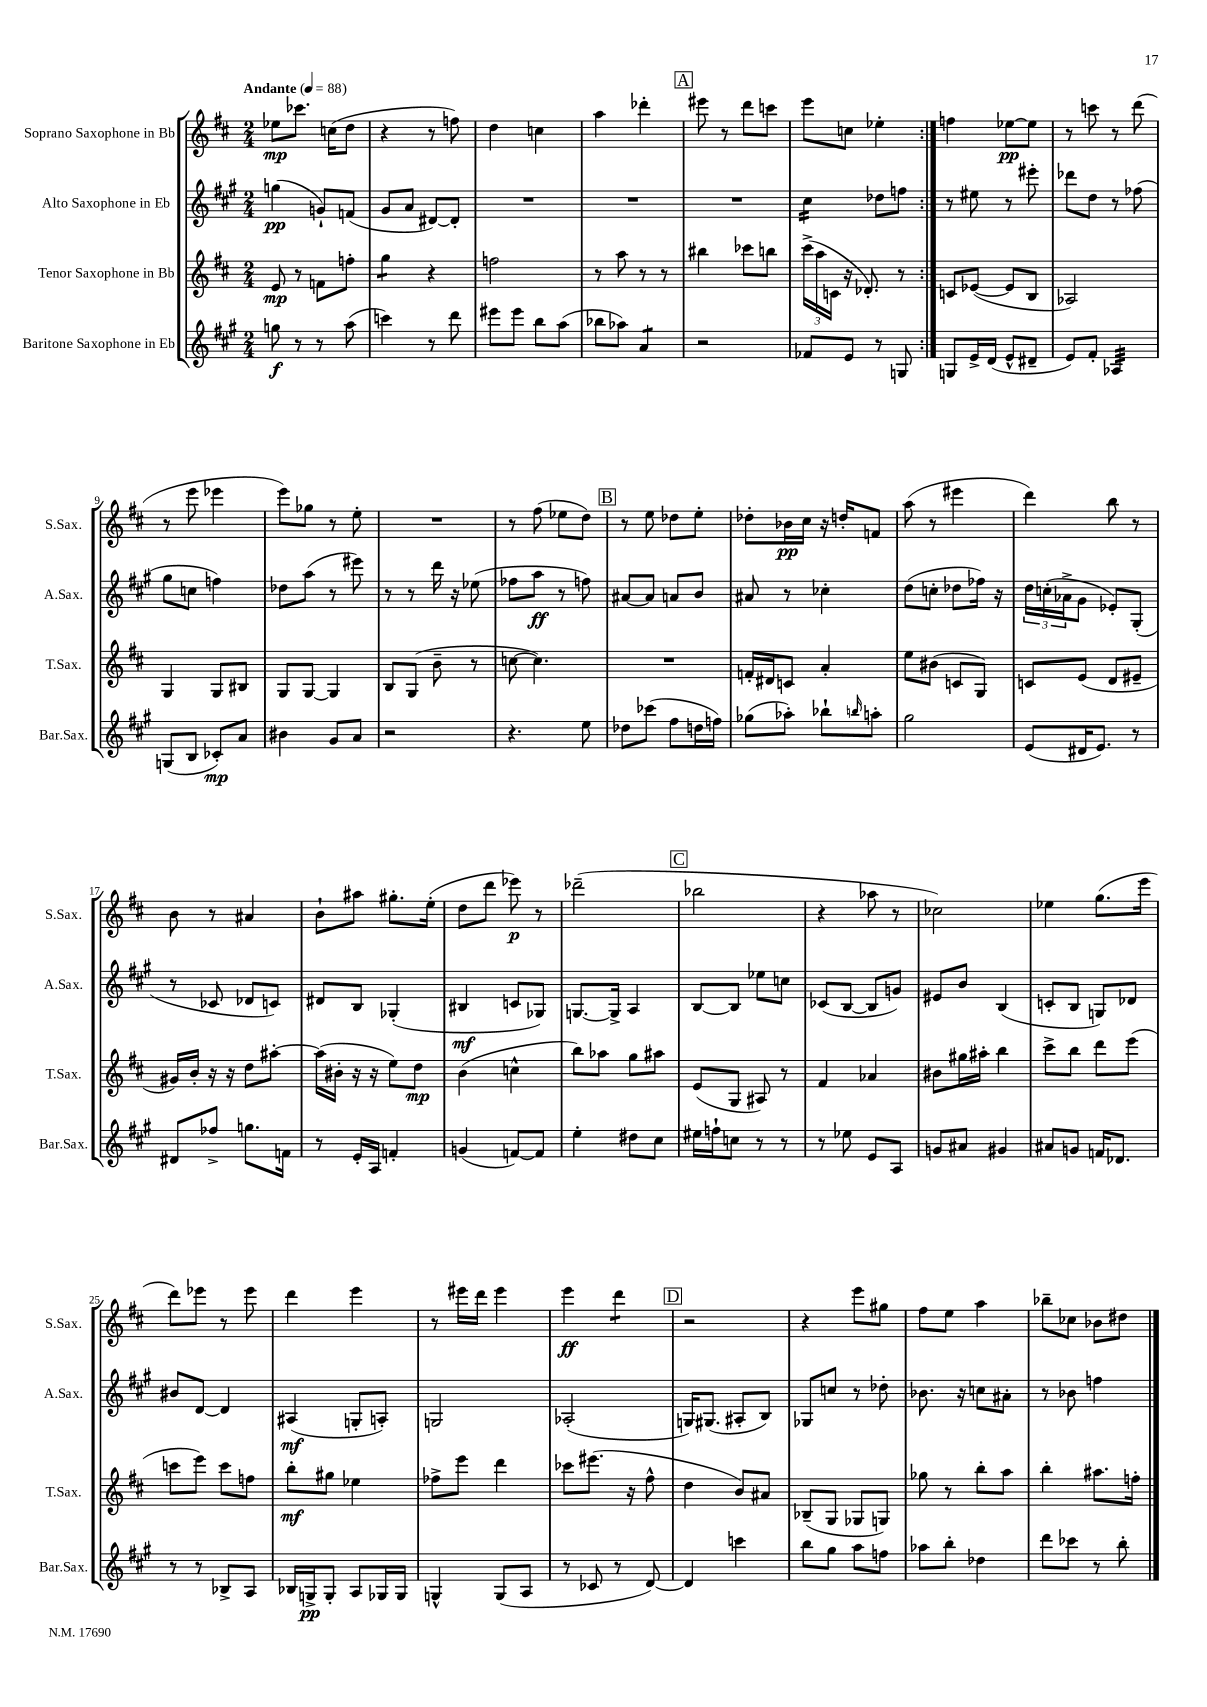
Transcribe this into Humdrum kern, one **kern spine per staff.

**kern	**kern	**kern	**kern
*staff4	*staff3	*staff2	*staff1
*clefG2	*clefG2	*clefG2	*clefG2
*k[f#c#g#]	*k[f#c#]	*k[f#c#g#]	*k[f#c#]
*M2/4	*M2/4	*M2/4	*M2/4
*MM88	*MM88	*MM88	*MM88
8gg	8e	(4gg	8ee-
8r	8r	.	8.ccc-
8r	8f	8g`)	.
.	.	.	(16cc
(8aa	8ff'	(8f	8dd
=	=	=	=
4ccc)	4gg	8g#	4r
.	.	8a	.
8r	4r	[8d#)	8r
8ddd	.	8d#']	8ff)
=	=	=	=
8eee#	2ff	2r	4dd
8eee#	.	.	.
8bb	.	.	4cc
(8aa	.	.	.
=	=	=	=
8bb-	8r	2r	4aa
8aa-)	8aa	.	.
4a	8r	.	4ddd-'
.	8r	.	.
=	=	=	=
2r	4bb#	2r	8eee#
.	.	.	8r
.	8ccc-	.	8ddd
.	8bb	.	8ccc
=	=	=	=
8f-	(24ccc#^	4cc#	8eee
.	24aa	.	.
.	24c	.	.
8e	16r	.	8cc
.	8.d-')	.	.
8r	.	8dd-	4ee-'
8G	8r	8ff	.
=:|!	=:|!	=:|!	=:|!
8G	8c	8r	4ff
16e^	([8e-	8ee#	.
(16d	.	.	.
8e^^	8e-]	8r	[8ee-
8d#~	8B	8eee#'	8ee-]
=	=	=	=
8e)	2A-)	8ddd-	8r
8f#'	.	8dd	8ccc
4A-	.	8r	8r
.	.	(8ff-	(8ddd
=	=	=	=
(8G	4G	8gg#	8r
8B	.	8cc	8eee
8c-')	8G	4ff)	4eee-
8a	8B#	.	.
=	=	=	=
4b#	8G	8dd-	8eee)
.	[8G	(8aa	8gg-
8g#	4G]	8r	8r
8a	.	8eee#)	8ee'
=	=	=	=
2r	8B	8r	2r
.	(8G	8r	.
.	8b~	16ddd	.
.	.	16r	.
.	8r	(8ee-	.
=	=	=	=
4.r	[8cc	8ff-	8r
.	4.cc])	8aa	(8ff#
.	.	8r	8ee-
8ee	.	8ff)	8dd)
=	=	=	=
8dd-	2r	[8a#	8r
(8ccc-	.	8a#]	8ee
8ff#	.	8a	8dd-
16dd	.	8b	8ee'
16ff)	.	.	.
=	=	=	=
(8gg-	16f'	8a#	8dd-'
.	16d#	.	.
8aa-')	8c	8r	16b-
.	.	.	16cc#
8bb-`	4a'	4cc-'	16r
.	.	.	16dd'
16qqbb	.	.	.
8aa'	.	.	8f
=	=	=	=
2gg#	8ee	(8dd	(8aa
.	(8b#	8cc'	8r
.	8c	8dd-	4eee#
.	8G)	16ff-)	.
.	.	16r	.
=	=	=	=
(8e	8c	24dd	4ddd)
.	.	(24cc'	.
.	.	24a-^	.
16d#	(8e	8g#	.
8.e)	.	.	.
.	8d	8e-')	8bb
8r	8e#~	(8G#'	8r
=	=	=	=
8d#	16g#)	8r	8b
.	16b'	.	.
8ff-^	16r	8c-	8r
.	16r	.	.
8.gg	8dd	8d-	4a#
.	[8aa#'	8c)	.
16f	.	.	.
=	=	=	=
8r	(16aa#]	8d#	8b`
.	16b#'	.	.
16e'	16r	8B	8aa#
16A	16r	.	.
4f'	8ee)	(4G-'	8.gg#'
.	8dd	.	.
.	.	.	(16ee'
=	=	=	=
(4g	(4b	4B#	8dd
.	.	.	8ddd
[8f)	4cc^^	8c	8eee-)
8f]	.	8G-)	8r
=	=	=	=
4ee'	8bb)	[8.G	(2ddd-~
.	8aa-	.	.
.	.	16G^]	.
8dd#	8gg	4A	.
8cc#	8aa#	.	.
=	=	=	=
16ee#	(8e	[8B	2bb-
16ff`	.	.	.
8cc	8G	8B]	.
8r	8A#)	8ee-	.
8r	8r	8cc	.
=	=	=	=
8r	4f#	(8c-	4r
8ee-	.	[8B	.
8e	4a-	8B]	8aa-
8A	.	8g)	8r
=	=	=	=
8g	8b#	8e#	2cc-)
8a#	16gg#	8b	.
.	16aa#'	.	.
4g#	4bb	(4B	.
=	=	=	=
8a#	8ccc#^	8c'	4ee-
8g	8bb	8B	.
16f	8ddd	8G)	(8.gg
8.d-	.	.	.
.	(8eee	8d-	.
.	.	.	16eee
=	=	=	=
8r	8ccc	8b#	8ddd)
8r	8eee)	[8d	8eee-
8B-^	8ccc	4d]	8r
8A	8ff	.	8eee-
=	=	=	=
16B-	8bb'	(4A#	4ddd
16G^	.	.	.
8G'	8gg#	.	.
8A	4ee-	8G'	4eee
16G-	.	8A')	.
16G-	.	.	.
=	=	=	=
4G^^	8ff-^	2G	8r
.	8eee	.	16eee#
.	.	.	16ddd
(8G	4ddd	.	4eee#
8A	.	.	.
=	=	=	=
8r	8ccc-	(2A-'	4eee
8c-	(8.eee#	.	.
8r	.	.	4ddd
.	16r	.	.
[8d)	8ff#^^	.	.
=	=	=	=
4d]	4dd	16G)	2r
.	.	(8.G#	.
4ccc	8b)	8A#'	.
.	8a#	8B)	.
=	=	=	=
8bb	(8B-~	8G-	4r
8gg#	8G	8cc	.
8aa	8G-	8r	8eee
8ff	8G)	8dd-'	8gg#
=	=	=	=
8aa-	8gg-	8.b-	8ff#
8bb'	8r	.	8ee
.	.	16r	.
4dd-	8bb'	8cc	4aa
.	8aa	8a#'	.
=	=	=	=
8ddd	4bb'	8r	8bb-~
8ccc-	.	8b-	8cc-
8r	8.aa#	4ff	8b-
8bb'	.	.	8dd#
.	16ff'	.	.
==	==	==	==
*-	*-	*-	*-
